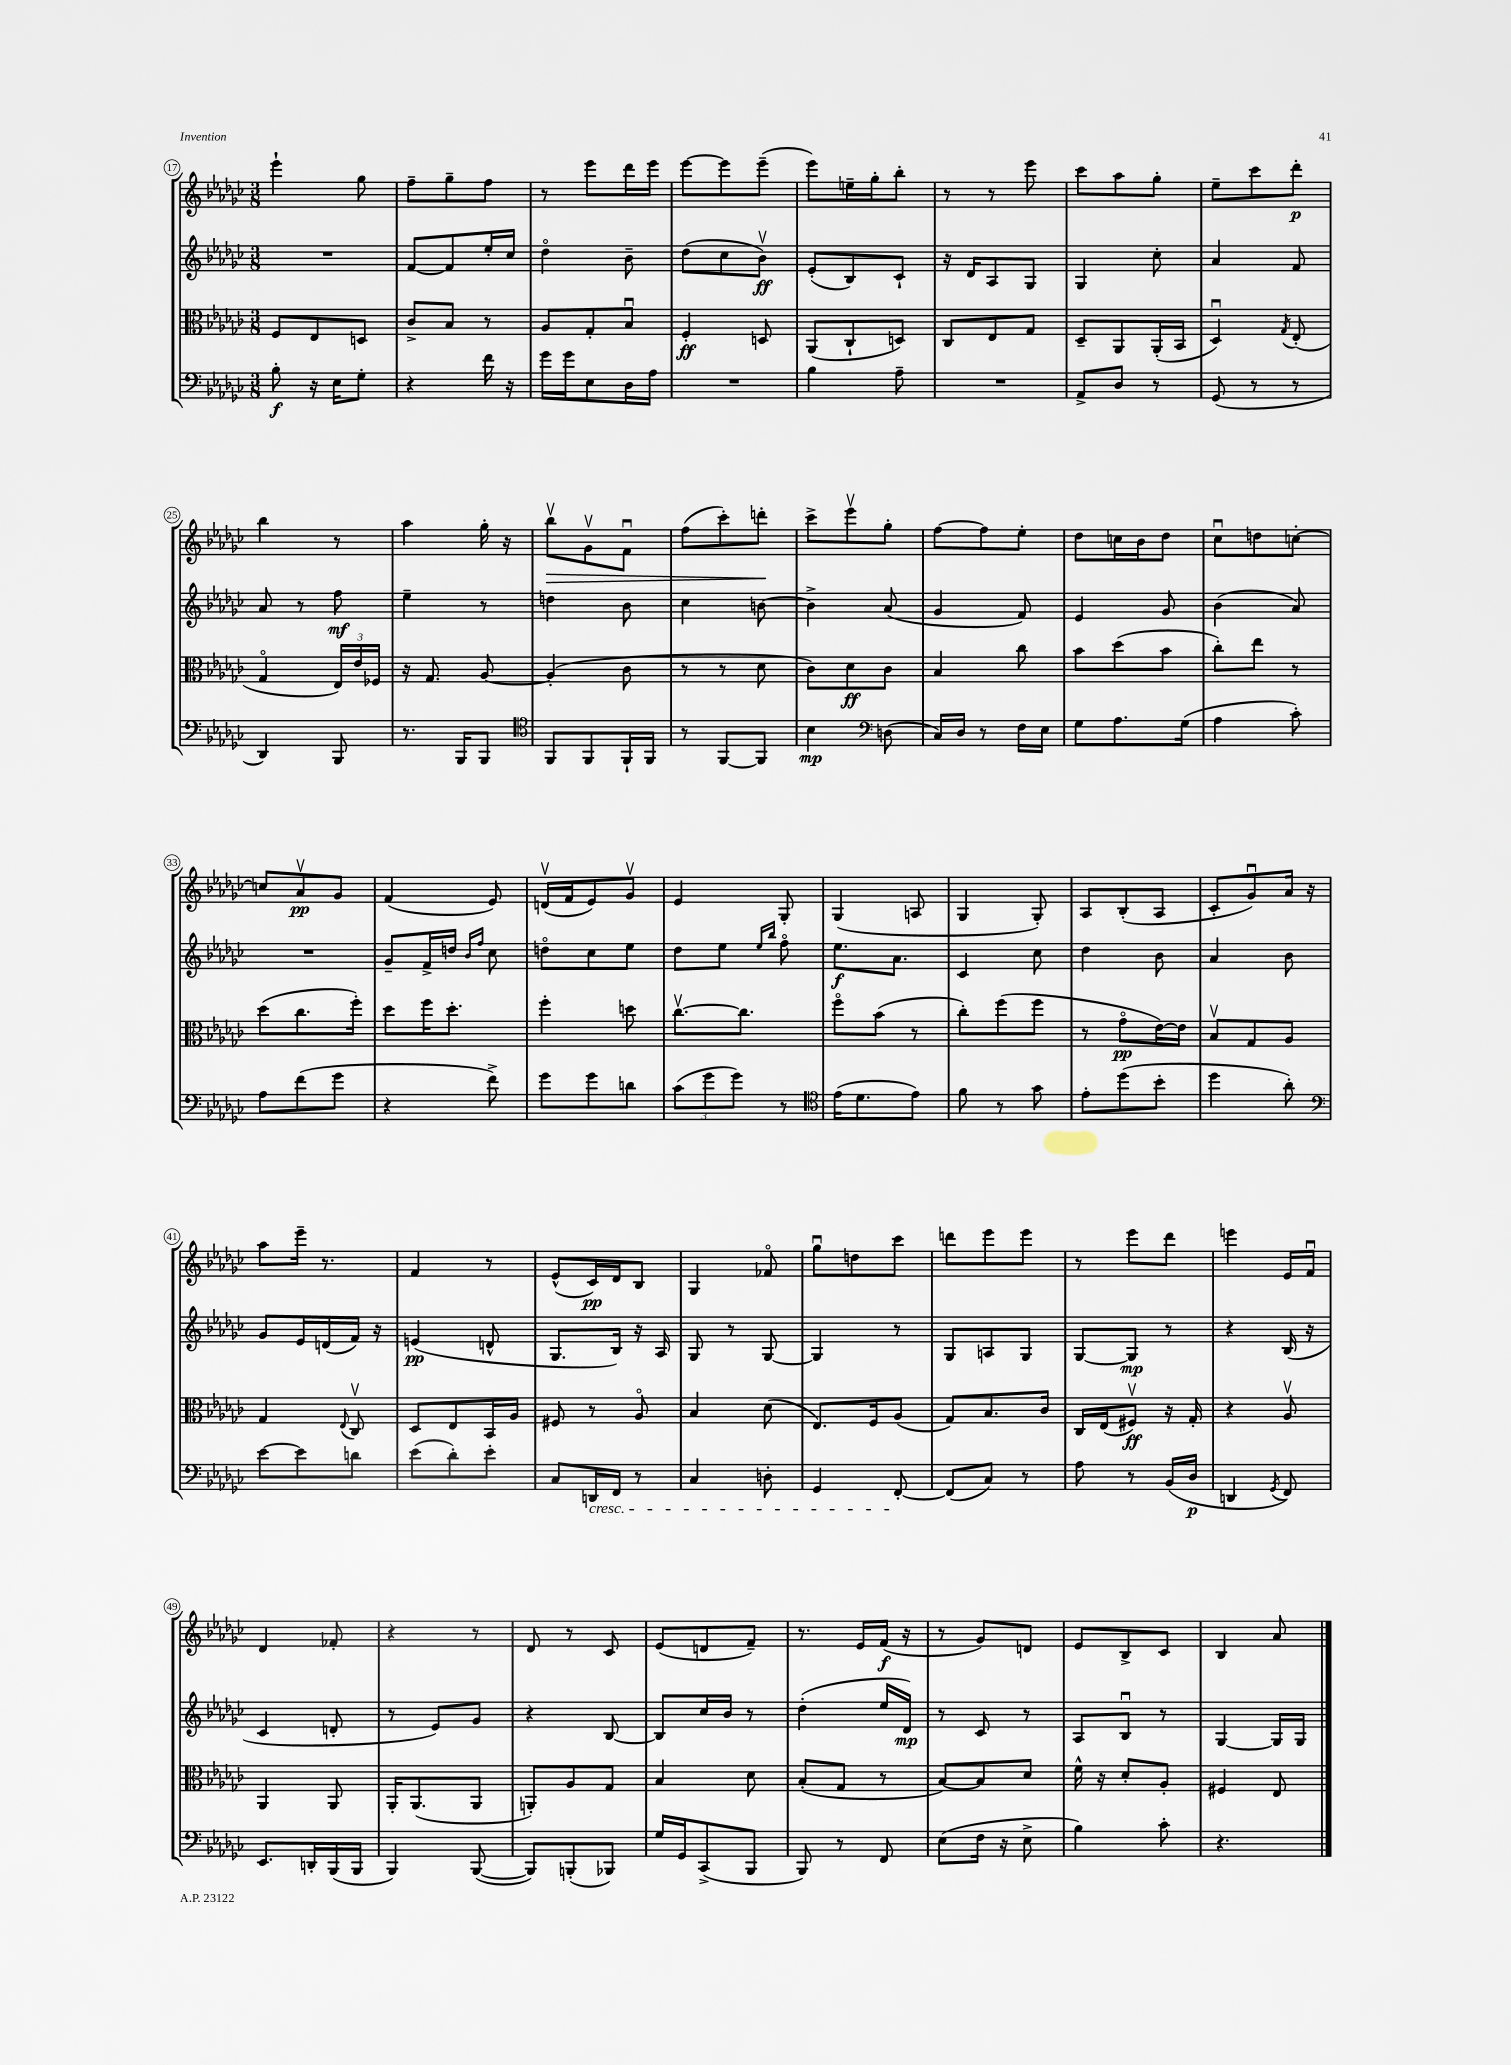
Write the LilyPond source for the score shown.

<<
\new StaffGroup <<
\new Staff = "s0" {
    \clef treble \key ges \major \numericTimeSignature \time 3/8
    ees'''4-! ges''8 |
    f''8-- ges''8-- f''8 |
    r8 ees'''8 des'''16 ees'''16 |
    ees'''8~ ees'''8 ees'''8--( |
    ees'''8) e''16-- ges''16-. bes''8-. |
    r8 r8 ees'''8 |
    ces'''8 aes''8 ges''8-. |
    ees''8-- ces'''8 des'''8-.\p |
    bes''4 r8 |
    aes''4 ges''16-. r16 |
    bes''8\upbow\> ges'8\upbow f'8\downbow |
    f''8( ces'''8-.) d'''8-.\! |
    ces'''8-> ees'''8\upbow ges''8-. |
    f''8~ f''8 ees''8-. |
    des''8 c''16 bes'16 des''8 |
    ces''8\downbow d''8 c''8~-. |
    c''8 aes'8\upbow\pp ges'8 |
    f'4( ees'8) |
    d'16\upbow( f'16 ees'8) ges'8\upbow |
    ees'4 ges8-. |
    ges4( a8 |
    ges4 ges8-.) |
    aes8 bes8-.( aes8 |
    ces'8-. ges'8\downbow) aes'16 r16 |
    aes''8 ees'''16-- r8. |
    f'4 r8 |
    ees'8-^( ces'16\pp) des'16 bes8 |
    ges4 fes'8\flageolet |
    ges''8\downbow d''8 ces'''8 |
    d'''8 ees'''8 ees'''8 |
    r8 ees'''8 des'''8 |
    e'''4 ees'16 f'16\downbow |
    des'4 fes'8-. |
    r4 r8 |
    des'8 r8 ces'8 |
    ees'8( d'8 f'8--) |
    r8. ees'16 f'16\f( r16 |
    r8 ges'8) d'8 |
    ees'8 bes8-> ces'8 |
    bes4 aes'8 \bar "|." |
}
\new Staff = "s1" {
    \clef treble \key ges \major \numericTimeSignature \time 3/8
    R4. |
    f'8~ f'8 ees''16-. ces''16 |
    des''4\flageolet bes'8-- |
    des''8( ces''8 bes'8\upbow\ff) |
    ees'8-.( bes8) ces'8-! |
    r16 des'16 aes8 ges8 |
    ges4 ces''8-. |
    aes'4 f'8 |
    aes'8 r8 f''8\mf |
    ees''4-- r8 |
    d''4 bes'8 |
    ces''4 b'8~ |
    b'4-> aes'8( |
    ges'4 f'8) |
    ees'4 ges'8 |
    bes'4( aes'8) |
    R4. |
    ges'8-- f'16-> d''16 \grace { bes'16 f''16 } ces''8 |
    d''8\flageolet ces''8 ees''8 |
    des''8 ees''8 \grace { ees''16 bes''16 } f''8\flageolet |
    ees''8.\f aes'8. |
    ces'4 ces''8 |
    des''4 bes'8 |
    aes'4 bes'8 |
    ges'8 ees'16 d'16( f'16) r16 |
    e'4\pp( d'8-^ |
    ges8. bes16) r16 aes16 |
    ges8 r8 ges8~ |
    ges4 r8 |
    ges8 a8 ges8 |
    ges8~ ges8\mp r8 |
    r4 bes16( r16 |
    ces'4 d'8-. |
    r8 ees'8) ges'8 |
    r4 bes8~ |
    bes8 ces''16 bes'16 r8 |
    des''4-.( ees''16 des'16\mp) |
    r8 ces'8 r8 |
    aes8 bes8\downbow r8 |
    ges4~ ges16 ges16 \bar "|." |
}
\new Staff = "s2" {
    \clef alto \key ges \major \numericTimeSignature \time 3/8
    f8 ees8 d8 |
    ces'8-> bes8 r8 |
    aes8 ges8-. bes8\downbow |
    f4-.\ff d8 |
    aes,8( ces8-! d8) |
    ces8 ees8 ges8 |
    des8-- aes,8 aes,16-.( bes,16 |
    des4\downbow) \acciaccatura { ges8 } ees8-.( |
    ges4\flageolet \tuplet 3/2 { ees16) ees'16 fes16 } |
    r16 ges8. aes8~ |
    aes4-.( ces'8 |
    r8 r8 des'8 |
    ces'8) des'8\ff ces'8 |
    bes4 ces''8 |
    bes'8 des''8( bes'8 |
    ces''8-.) ees''8 r8 |
    des''8( ces''8. f''16-.) |
    des''8 f''16 des''8.-. |
    f''4-. d''8 |
    ces''8.~\upbow ces''8. |
    f''8\flageolet bes'8( r8 |
    ces''8-.) f''8( f''8 |
    r8 ges'8\flageolet\pp ees'16~) ees'16 |
    bes8\upbow ges8 aes8 |
    ges4 \appoggiatura { ees8 } ces8\upbow |
    des8 ees8 bes,16 aes16 |
    fis8 r8 aes8\flageolet |
    bes4 des'8( |
    ees8.) f16 aes8( |
    ges8) bes8. ces'16 |
    ces16 ees16( fis8\upbow\ff) r16 ges16-. |
    r4 aes8\upbow |
    aes,4 aes,8 |
    aes,16-. aes,8.( aes,8 |
    a,8-.) aes8 ges8 |
    bes4 des'8 |
    bes8-.( ges8 r8 |
    bes8~) bes8 des'8 |
    f'16-^ r16 des'8-. aes8-. |
    fis4 ees8 \bar "|." |
}
\new Staff = "s3" {
    \clef bass \key ges \major \numericTimeSignature \time 3/8
    bes8-.\f r16 ees16 ges8-. |
    r4 f'16 r16 |
    ges'16 ges'16 ees8 des16 aes16 |
    R4. |
    bes4 aes8-- |
    R4. |
    aes,8-> des8 r8 |
    ges,8( r8 r8 |
    des,4) bes,,8 |
    r8. bes,,16 bes,,8 |
    \clef tenor f,8 f,8 f,16-! f,16 |
    r8 f,8~ f,8 |
    bes4\mp \clef bass d8( |
    ces16) des16 r8 f16 ees16 |
    ges8 aes8. ges16( |
    aes4 ces'8-.) |
    aes8 f'8( ges'8 |
    r4 f'8->) |
    ges'8 ges'8 d'8 |
    \tuplet 3/2 { ces'8( ges'8 ges'8) } r8 |
    \clef tenor ees'16( des'8. ees'8) |
    f'8 r8 ges'8 |
    ees'8-. des''8( bes'8-. |
    des''4 aes'8-.) |
    \clef bass ees'8~ ees'8 d'8 |
    ees'8( des'8-.) ees'8-. |
    ces8 d,16\cresc f,16 r8 |
    ces4 d8-. |
    ges,4 f,8~-.\! |
    f,8( ces8) r8 |
    aes8 r8 bes,16( des16\p |
    d,4 \acciaccatura { ges,8 } f,8) |
    ees,8. d,16-. bes,,16( bes,,16 |
    bes,,4) bes,,8~( |
    bes,,8) b,,8-.( bes,,8) |
    ges16 ges,16 ces,8->( bes,,8 |
    bes,,8) r8 f,8 |
    ees8( f16 r16 ees8-> |
    bes4) ces'8-. |
    r4. \bar "|." |
}
>>
>>
\layout { \context { \Score currentBarNumber = #17 \override BarNumber.stencil = #(make-stencil-circler 0.1 0.3 ly:text-interface::print) } }
